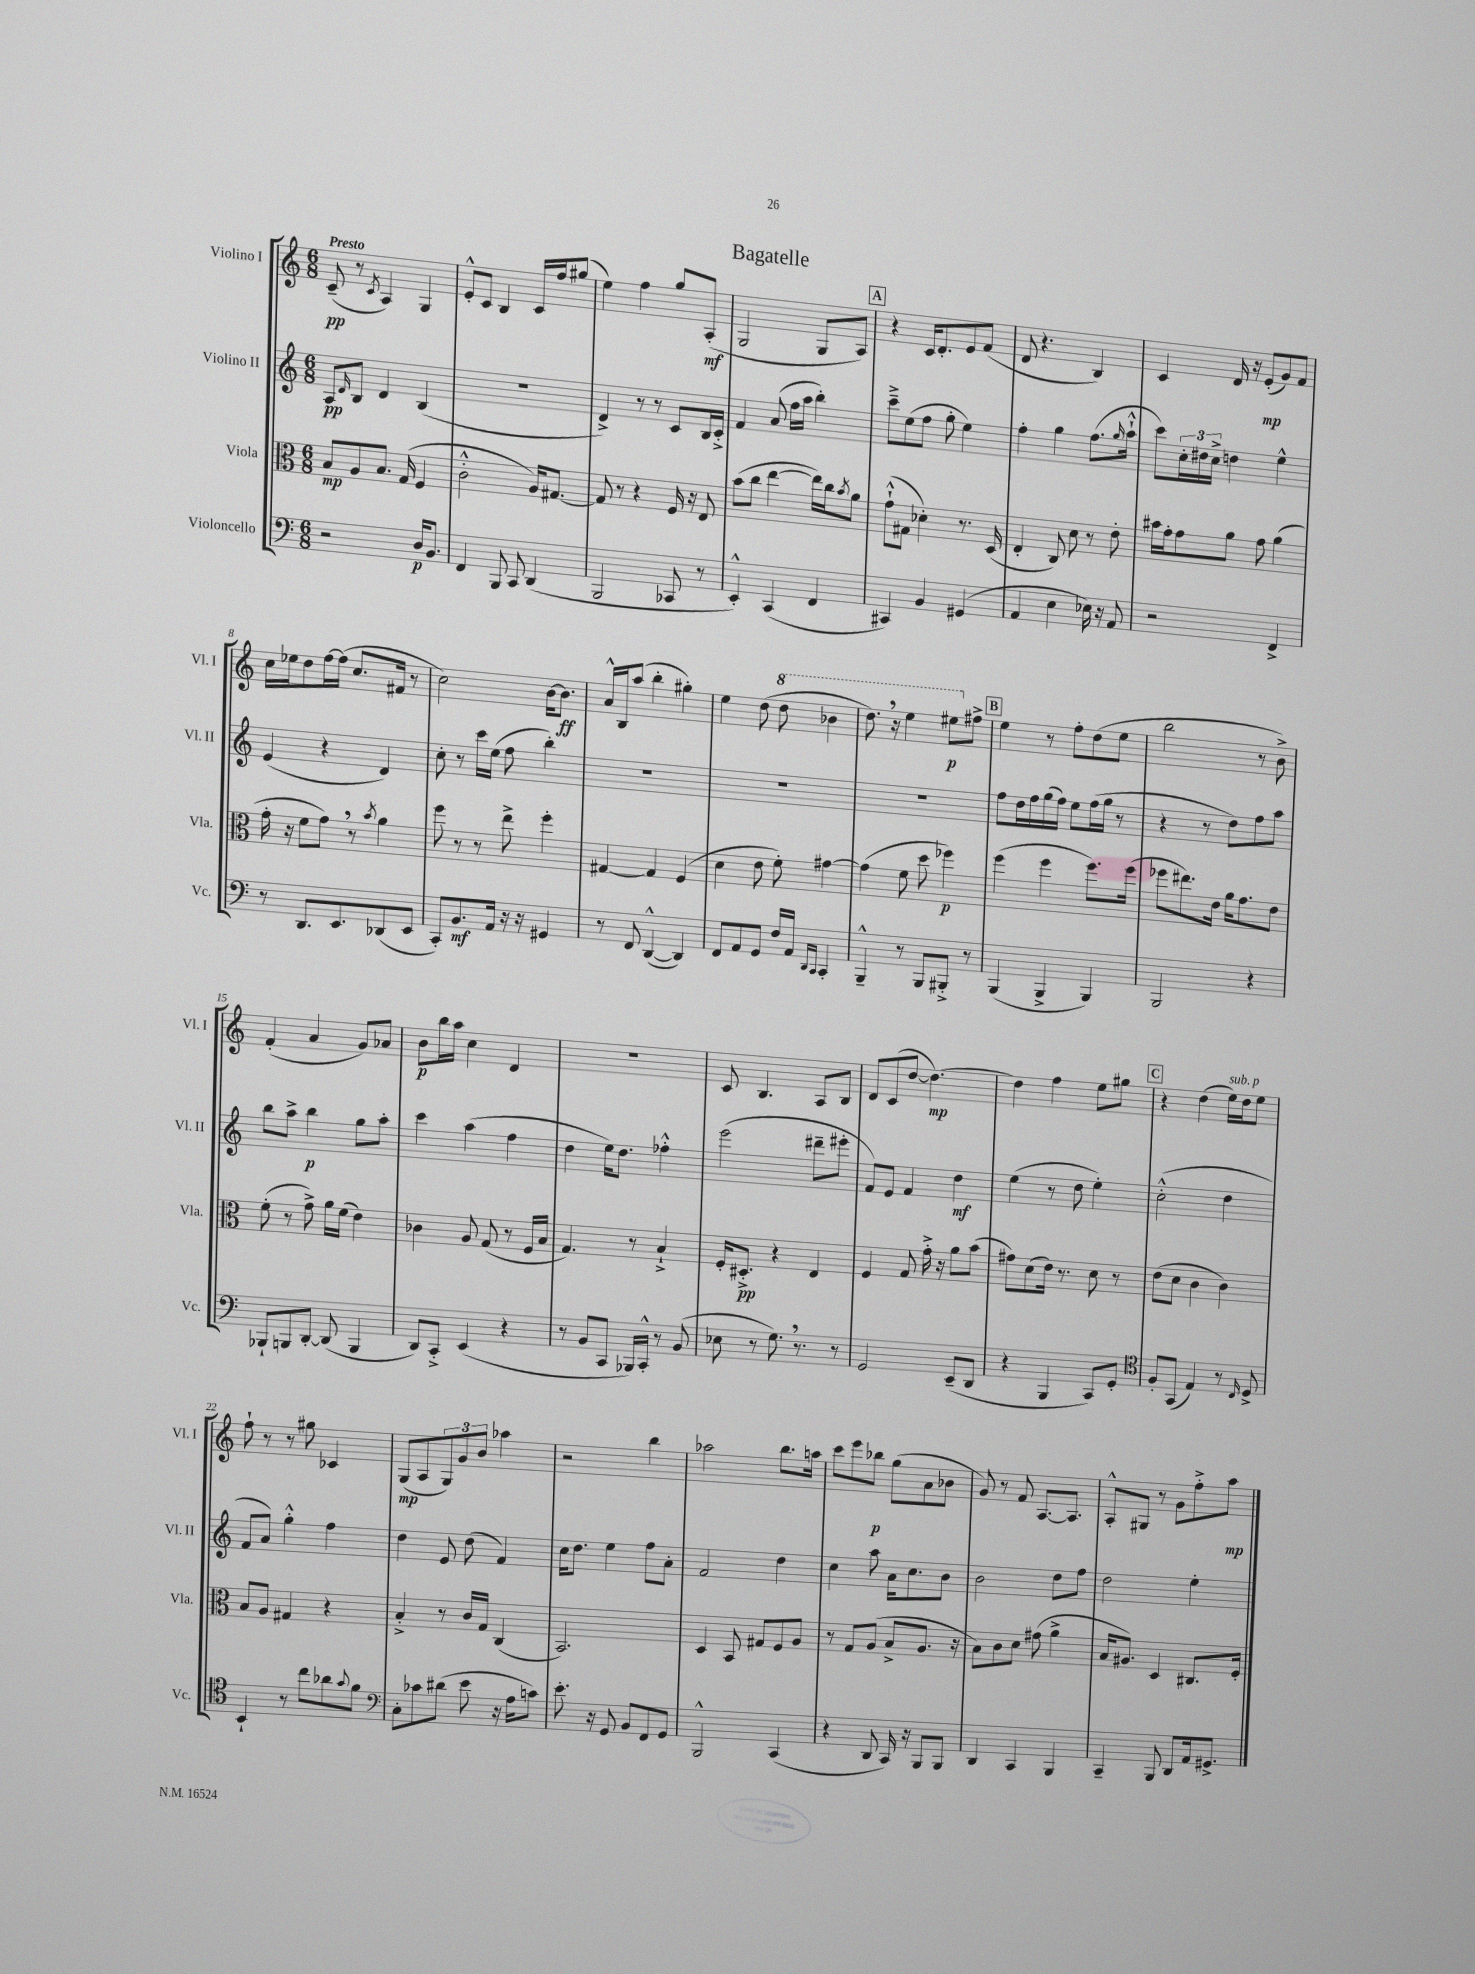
\header { title = "Bagatelle" }
<<
\new StaffGroup <<
\new Staff = "s0" \with { instrumentName = "Violino I" shortInstrumentName = "Vl. I" } {
    \clef treble \key c \major \numericTimeSignature \time 6/8 \tempo "Presto"
    c'8--\pp( r8 \acciaccatura { c'8 } a4) g4 |
    e'8-.-^ c'8 b4 c'16 f''16 gis''8( |
    e''4) f''4 g''8 a8-.\mf( |
    g2 g8 a8) |
    \mark \markup { \box "A" } r4 c'16 d'8.-. e'8 f'8( |
    d'8 r4. b4) |
    c'4 d'16 r16 e'8-.\mp( g'8) f'8 |
    c''16 ees''16 d''8 f''16~ f''16( c''8. fis'16 r8 |
    c''2) b'16~ b'8.\ff |
    a'16-^ b16 a''8( b''4-. gis''4-.) |
    e''4 d''8( \ottava #1 d'''8 bes''4 |
    d'''8.) \breathe r16 e'''4 eis'''8\p \ottava #0 fis''8-> |
    \mark \markup { \box "B" } e''4 r8 f''8-. d''8( e''8 |
    b''2 r8 b'8->) |
    f'4-.( a'4 g'8) aes'8 |
    b'8\p b''16 a''16 c''4 d'4 |
    R2. |
    c'8 b4. a8 b8 |
    d'8 c'8( d''8~ d''4.~\mp) |
    d''4 f''4 e''8 gis''8 |
    \mark \markup { \box "C" } r4 d''4( e''16^\markup { \italic "sub. p" }) d''16 e''8 |
    f''8-! r8 r8 gis''8 ces'4 |
    g8\mp( a8 \tuplet 3/2 { g8) g'8 b'8 } aes''4 |
    r2 b''4 |
    aes''2 b''8. a''16 |
    c'''8 e'''8 bes''8\p g''8( a'8 bes'8 |
    g'8) r8 f'8 a8.~ a8. |
    a8-.-^ gis8 r8 g'8 f''8-.-> a''8\mp \bar "|." |
}
\new Staff = "s1" \with { instrumentName = "Violino II" shortInstrumentName = "Vl. II" } {
    \clef treble \key c \major \numericTimeSignature \time 6/8
    a8\pp \grace { d'16 } b8 d'4 b4( |
    R2. |
    d'4->) r8 r8 c'8 b16 c'16-.-> |
    f'4 a'8( f''16 a''16 b''4-.) |
    \mark \markup { \box "A" } c'''8---> e''8( f''8 g''8-. e''4) |
    f''4-. g''4 f''8.( \grace { g''16 } a''16-!-^ |
    c'''8) \tuplet 3/2 { c''16-. dis''16 c''16-> } d''4 e''4-^ |
    e'4( r4 d'4) |
    c''8-. r8 c'''16 e''16( f''8 b''4-.) |
    R2. |
    R2. |
    R2. |
    \mark \markup { \box "B" } f''8 d''16 f''16 g''16( f''16) e''8 f''16( g''16 r8 |
    r4 r8 d''8) f''8 a''8 |
    b''8 a''8-> b''4\p g''8 a''8-. |
    c'''4 a''4( f''4 |
    d''4 e''16) d''8. fes''4-.-^ |
    e'''2( dis'''8-- eis'''8-. |
    f'8) e'8 f'4 d''4\mf |
    e''4( r8 d''8 e''4-.) |
    \mark \markup { \box "C" } c''2-.-^( d''4 |
    f'8 a'8) g''4-.-^ f''4 |
    d''4 e'8 d''8( f'4) |
    c''16 d''8. e''4 f''8 a'8-. |
    f'2 d''4 |
    c''4 a''8 a'16 c''8. b'8 |
    b'2 d''8 f''8 |
    d''2 e''4-. \bar "|." |
}
\new Staff = "s2" \with { instrumentName = "Viola" shortInstrumentName = "Vla." } {
    \clef alto \key c \major \numericTimeSignature \time 6/8
    b8\mp a8 b8. g16( f4 |
    c'2-.-^ a16) gis8.~ |
    gis8 r8 r4 f16 r16 e8 |
    b'8( c''8 e''4~ e''16) c''16 \acciaccatura { b'8 } a'8 |
    \mark \markup { \box "A" } g'8-!-^( gis8 des'4-.) r8. d16( |
    e4-. c8) d'8 r8 e'8-. |
    bis'16 g'16-. g'8 a'8 g'8 a'4( |
    g'16-. r16 f'8 g'8) \breathe r8 \acciaccatura { b'8 } a'4 |
    f''8 r8 r8 e''8-> f''4-. |
    gis4~ gis4 f4( |
    d'4 e'8 f'8-.) gis'4~ |
    gis'4( f'8 d''8 fes''4\p) |
    \mark \markup { \box "B" } f''4( f''4 f''8.) f''16( |
    fes''8 eis''8.) e'16 a'16 g'8. e'8 |
    f'8-.( r8 g'8->) a'16 f'16( e'4) |
    ces'4 a8 g8( r8 f16 b16 |
    g4.) r8 b4-!-> |
    f16-. dis8.-.->\pp r4 e4 |
    f4 g8 g'16-.-> r16 a'8 b'8( |
    gis'8) d'8( e'16) r8. d'8 r8 |
    \mark \markup { \box "C" } e'8( d'8 c'4 c'4) |
    b8 a8 gis4 r4 |
    b4-.-> r8 c'16 g16 c4( |
    b,2.) |
    d4 b,8 gis8 f8 a8 |
    r8 g8 a8( b8-> a8. r16 |
    b8) c'8 d'8 gis'8( a'4-> |
    b16 ais8.) d4 cis8. f16-. \bar "|." |
}
\new Staff = "s3" \with { instrumentName = "Violoncello" shortInstrumentName = "Vc." } {
    \clef bass \key c \major \numericTimeSignature \time 6/8
    r2 d16\p b,8. |
    f,4 b,,8 c,8 d,4( |
    b,,2 ces,8 r8 |
    e,4-.-^) c,4( f,4 |
    \mark \markup { \box "A" } cis,4) b,4 gis,4( |
    a,4 e4 ees16) r16 a,8 |
    r2 f,4-> |
    r8 d,8. e,8. des,8( e,8 |
    c,8-.) b,8.\mf a,16 r16 r16 gis,4 |
    r8 f,8 d,4~-^( d,4) |
    f,8 a,8 g,8 f16 a,16 \grace { d,16 c,16 } c,4-. |
    b,,4---^ r8 b,,8 bis,,8-.-> r8 |
    \mark \markup { \box "B" } b,,4( b,,4-> b,,4) |
    b,,2 r4 |
    bes,,8-! b,,8 d,8~-. d,8( b,,4 |
    d,8) c,8-.-> e,4( r4 |
    r8 b,8 c,8 bes,,16) c,16-.-^ r8 b,8( |
    ees8 r8 g8.) \breathe r8. r8 |
    g,2 e,8--( d,8 |
    r4 b,,4 c,8) g,8-. |
    \mark \markup { \box "C" } \clef tenor f8-. g,8( e4) r8 \grace { c16 } d8-> |
    b,4-! r8 c''8 aes'8 \appoggiatura { g'8 } f'8 |
    \clef bass c8-. ces'8 dis'8( e'8 r16 a16 c'8) |
    e'8.-. r16 g,8 b,8 f,8 g,8 |
    b,,2-^ c,4( |
    r4 d,8 c,16) r16 b,,8 b,,8 |
    d,4 c,4 b,,4 |
    c,4-- b,,8 d,8 a,16 gis,8.-> \bar "|." |
}
>>
>>
